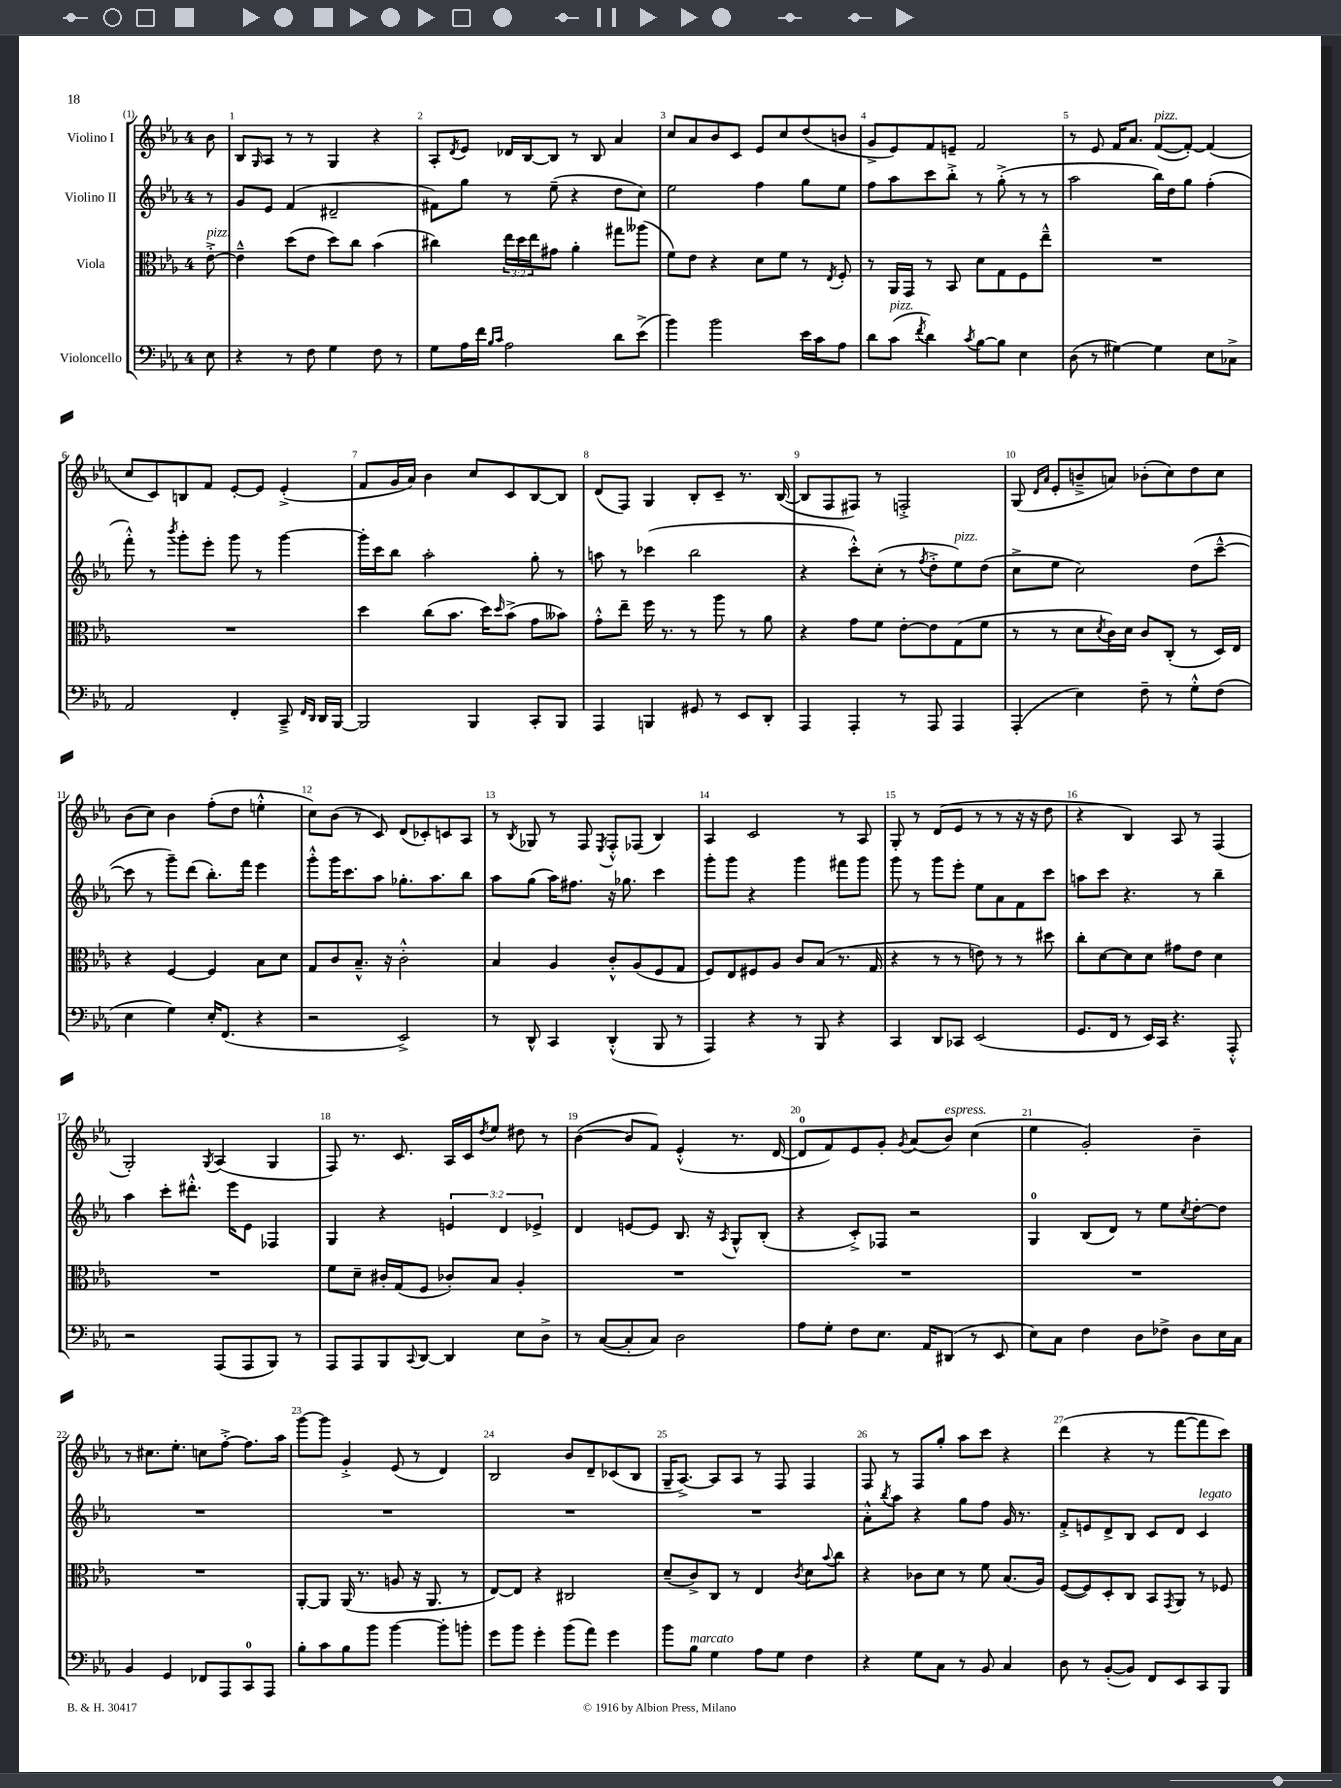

**kern	**kern	**kern	**kern
*staff4	*staff3	*staff2	*staff1
*clefF4	*clefC3	*clefG2	*clefG2
*k[b-e-a-]	*k[b-e-a-]	*k[b-e-a-]	*k[b-e-a-]
*M4/4	*M4/4	*M4/4	*M4/4
8E-	[8e-'^	8r	8b-
=	=	=	=
4r	4e-~^^]	8g	8B-
.	.	.	16qqG
.	.	8e-	8A-
8r	(8dd	(4f	8r
8F	8e-	.	8r
4G	8dd)	2d#~	4G
.	8cc	.	.
8F	(4b-	.	4r
8r	.	.	.
=	=	=	=
8G	4cc#)	8f#)	8A-'
.	.	.	8qd
16A-	.	8gg	8e-
16f	.	.	.
16qqB-	.	.	.
16qqc	.	.	.
2A-	24ee-	8r	16d-
.	24dd	.	.
.	.	.	[16B-
.	24ee-	.	.
.	8g#	(8ee-~	8B-]
.	4a-'	4r	8r
.	.	.	8B-
8d	8gg#	8dd	4a-
(8e-^	(8aa--	8cc)	.
=	=	=	=
4b-)	8f)	2ee-	8cc
.	8e-	.	8a-
2b-	4r	.	8b-
.	.	.	8c
.	8d	4ff	8e-
.	8f	.	8cc
16e-	8r	8gg	(8dd
16c	.	.	.
.	8qE-	.	.
8A-	8F'	8ee-	8b
=	=	=	=
8d	8r	8ff	8g^
(8c	16AA-	8aa-	8e-)
.	16GG	.	.
8qf	.	.	.
4d)	8r	8ccc	8f
.	8BB-	8bb-'^	8e~
8qc	.	.	.
[8B-	8d	8r	2f
8B-]	8G	(8gg'^	.
4E-	8F	8r	.
.	8ee-~^^	8r	.
=	=	=	=
(8D	1r	2aa-	8r
8r	.	.	8e-
[4G#)	.	.	16f
.	.	.	8.a-
4G#]	.	16bb-)	([8f
.	.	16dd	.
.	.	8gg	8f'_)
8E-	.	(4ff'	(4f]
8C-^	.	.	.
=	=	=	=
2AA-	1r	8fff'^^)	8cc
.	.	8r	8c)
.	.	8qbbb-	.
.	.	8ggg'	8B
.	.	8eee-'	8f
4FF'	.	8ggg	[8e-'
.	.	8r	8e-]
8CC~^	.	[4ggg	(4e-'^
16qqFF	.	.	.
16qqDD	.	.	.
16DD	.	.	.
[16BBB-	.	.	.
=	=	=	=
2BBB-]	4dd	16ggg']	8f
.	.	16ccc	.
.	.	8bb-	16g
.	.	.	16a-)
.	(8cc	2aa-'	4b-
.	8.b-	.	.
4BBB-	.	.	8cc
.	16dd)	.	.
.	16qqdd	.	.
.	(8b-^	.	8c
8CC'	8g	8gg'	[8B-
8BBB-	8b--)	8r	8B-]
=	=	=	=
4AAA-	8g'^^	8aa	(8d
.	8ee-~	8r	8F)
4BBB	16ff	(4ccc-	4G
.	8.r	.	.
8GG#	8r	2bb-	8B-'
8r	8aa-	.	8c~
8EE-	8r	.	8.r
8DD'	8a-	.	.
.	.	.	([16B-
=	=	=	=
4AAA-	4r	4r	8B-]
.	.	.	8F
4AAA-'	8g	8ccc'^^)	8F#)
.	8f	(8cc'	8r
8r	[8e-'	8r	2F'^
.	.	8qff	.
8AAA-	8e-]	8dd'^	.
4AAA-	(8G	8ee-)	.
.	8f	(8dd	.
=	=	=	=
(4AAA-'	8r	8cc^	(8G
.	.	.	16qqd
.	.	.	16qqa-
.	8r	8ee-	8e-'
4E-)	8d	2cc)	8b~^
.	8qd	.	.
.	16c)	.	8a)
.	16d	.	.
8F~	8c	.	(8b-'
8r	(8C'	.	8cc)
8G'^^	8r	(8dd	8dd
(8F	16D)	[8ccc~^^	8cc
.	16E-	.	.
=	=	=	=
4E-	4r	8ccc]	(8b-
.	.	8r	8cc)
4G)	[4F	8ggg~)	4b-
.	.	(8ddd	.
16E-'	4F]	8.bb-')	(8ff'
(8.FF	.	.	.
.	.	.	8dd
.	.	16fff	.
4r	8B-	4eee-	4ee'^^
.	8d	.	.
=	=	=	=
2r	8G	8ggg'^^	8cc)
.	8c	16ggg	(8b-
.	.	8.ccc	.
.	8.B-~^^	.	8r
.	.	8aa-	8c)
.	16r	.	.
2EE-^)	2c'^^	8.gg-'	(8d
.	.	.	8c-')
.	.	8.aa-	.
.	.	.	8c
.	.	8bb-	8A-
=	=	=	=
8r	4B-	8aa-	8r
.	.	.	8qB-
8DD^^	.	(8gg	8G-
4CC	4A-	16aa-)	8r
.	.	8.ff#	.
.	.	.	8F
.	.	.	8qE-
(4DD'^^	8c'^^	16r	8F'^^
.	.	8.gg-	.
.	(8A-	.	(8F-
8BBB-	8F	4ccc	4B-)
8r	8G	.	.
=	=	=	=
4AAA-)	8F)	8ggg'	4A-
.	8E-	8ggg	.
4r	8F#	4r	2c
.	8A-	.	.
8r	8c	4ggg	.
8BBB-	(8B-	.	.
4r	8.r	8fff#	8r
.	.	8ggg	8A-
.	16G	.	.
=	=	=	=
4CC	4r	8ggg	8G'
.	.	8r	8r
8DD	8r	8ggg	(8d
8CC-	8r	8eee-'	8e-
(2EE-	8e)	8ee-	8r
.	8r	8a-	8r
.	8r	8f	16r
.	.	.	16r
.	8dd#	8ccc	8dd
=	=	=	=
8.GG	8cc'	8aa	4r
.	[8d	8ccc	.
16FF	.	.	.
8r	8d]	4.r	4B-)
16EE-)	8d	.	.
16CC	.	.	.
4.r	8g#	.	8A-
.	8e-	8r	8r
.	4d	4bb-~	(4F
8AAA-'^^	.	.	.
=	=	=	=
2r	1r	4aa-	2G')
.	.	8ccc'	.
.	.	8.ddd#'^^	.
.	.	.	8qG
(8AAA-	.	.	(4A-
.	.	16eee-	.
8AAA-	.	8e-	.
8BBB-)	.	4F-	4G
8r	.	.	.
=	=	=	=
8AAA-	8f	4G	8F)
8AAA-	8d~	.	8.r
8BBB-	16c#'	4r	.
.	(16G	.	8.c
8qqCC	.	.	.
[8DD	8F	.	.
4DD]	8c-')	6e	16A-
.	.	.	16c
.	.	.	8qdd
.	8B-	.	8ee-
.	.	6d	.
8E-	4A-'	.	8dd#
.	.	6e-^	.
8D^	.	.	8r
=	=	=	=
8r	1r	4d	([4b-
([8C	.	.	.
8C']	.	[8e	8b-]
8C)	.	8e]	8f)
2D	.	8.B-	(4e-'^^
.	.	16r	.
.	.	8qA-	.
.	.	8G^^	8.r
.	.	(8B-'	.
.	.	.	[16d
=	=	=	=
8A-	1r	4r	8d]
8G'	.	.	8f)
8F	.	8c'^)	8e-
8.E-	.	8F-	8g'
.	.	.	8qg
.	.	2r	(8a-
16AA-	.	.	.
(8DD#	.	.	8b-)
8r	.	.	(4cc
8EE-	.	.	.
=	=	=	=
8E-)	1r	4G	4ee-
8C	.	.	.
4F	.	(8B-	2g')
.	.	8d)	.
8D	.	8r	.
8F-^	.	8ee-	.
.	.	8qcc	.
8D	.	[8dd'	4b-~
16E-	.	8dd]	.
16C	.	.	.
=	=	=	=
4BB-	1r	1r	8r
.	.	.	8.cc#
4GG	.	.	.
.	.	.	8.ee-'
8FF-	.	.	8cc
8AAA-	.	.	[8ff'^
8CC	.	.	8.ff]
8AAA-	.	.	.
.	.	.	16aa-
=	=	=	=
8B-'	[8AA-'	1r	[8ggg
8c	8AA-]	.	8ggg]
8B-	(16AA-	.	4g'^
.	8.r	.	.
8b-	.	.	.
[4b-	8A	.	(8e-
.	16r	.	8r
.	8.AA-	.	.
8b-']	.	.	4d)
8b'	8r	.	.
=	=	=	=
8g	[8E-)	1r	2B-
8b-	8E-]	.	.
4g'	4r	.	.
(8b-	2C#	.	8b-
8a-)	.	.	8d~
4g	.	.	(8c-
.	.	.	8B-
=	=	=	=
8b-	(8d~	1r	16G~
.	.	.	[8.A-^)
8B-	8c^)	.	.
4G	8C	.	8A-]
.	8r	.	8A-
8A-	4E-	.	8r
8G	.	.	8F
.	8qc	.	.
4F	8d	.	4F
.	8qqb-	.	.
.	8cc	.	.
=	=	=	=
4r	4r	8a-'^^	8F
.	.	8qbb-	.
.	.	8aa-	8r
8G	8c-	4r	8F
8C	8d	.	8gg'
8r	8r	8gg	8aa-
8BB-	8f	8ff	8ccc
4C	(8.B-	16g	4r
.	.	8.r	.
.	16A-)	.	.
=	=	=	=
8D	([8F	8f'^	(4ddd
8r	8F])	8e	.
([8BB-'	8D'	8d^	4r
8BB-])	8C	8B-	.
8FF	8BB-	8c	8r
.	8qGG	.	.
8EE-	8AA-	8d	[8fff
8CC	8r	4c	8fff]
8BBB-	8F-	.	8ccc)
==	==	==	==
*-	*-	*-	*-
